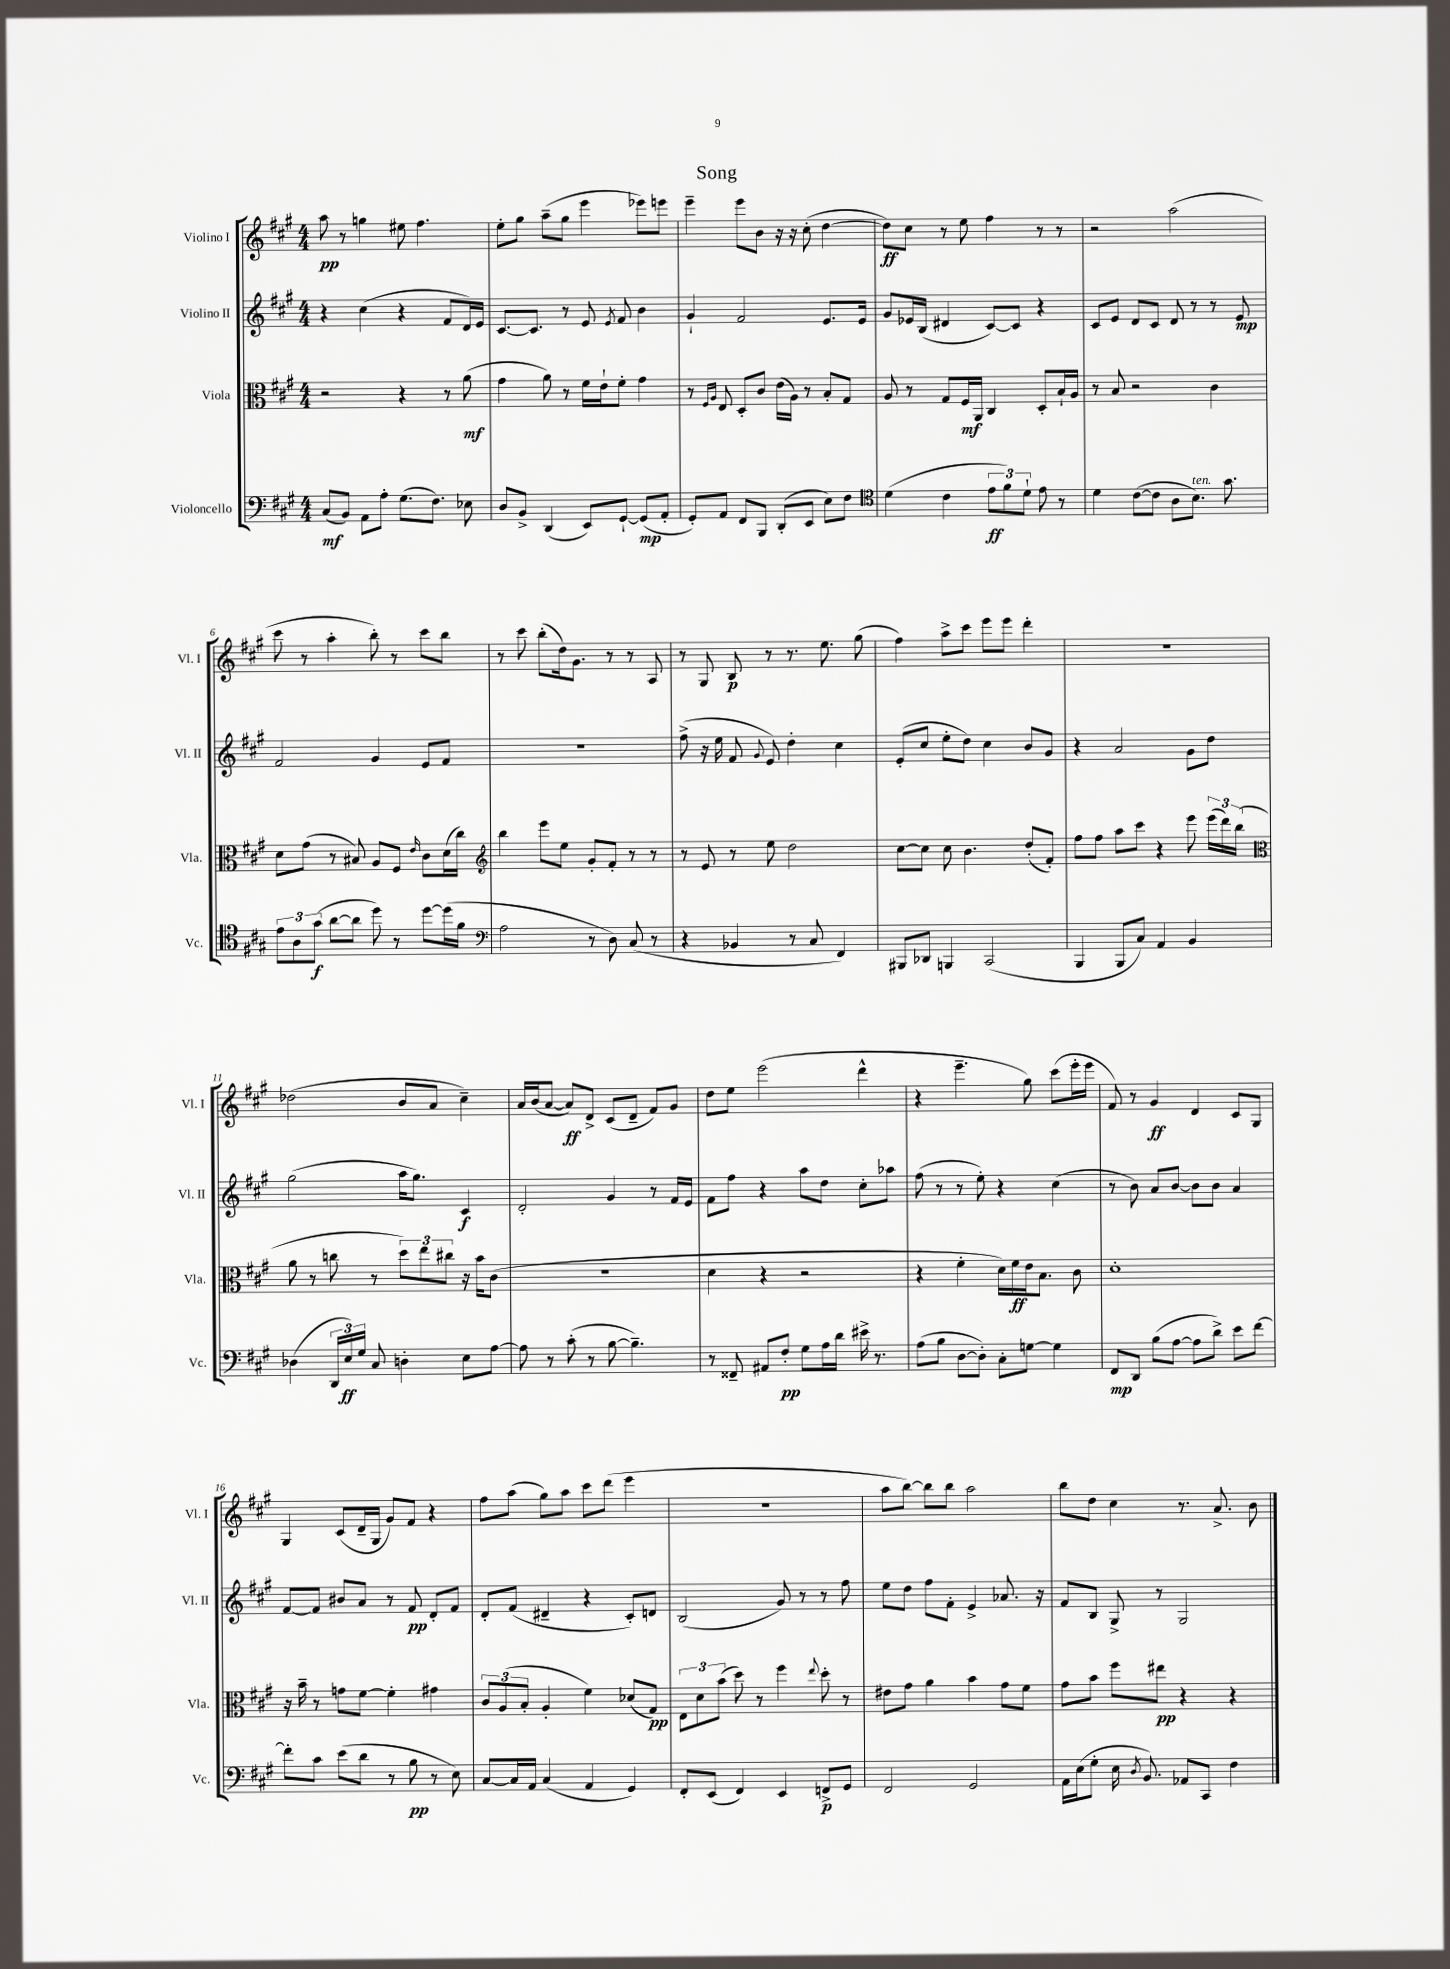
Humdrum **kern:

**kern	**dynam	**kern	**dynam	**kern	**dynam	**kern	**dynam
*part4	*part4	*part3	*part3	*part2	*part2	*part1	*part1
*staff4	*staff4	*staff3	*staff3	*staff2	*staff2	*staff1	*staff1
*I"Violoncello	*	*I"Viola	*	*I"Violino II	*	*I"Violino I	*
*I'Vc.	*	*I'Vla.	*	*I'Vl. II	*	*I'Vl. I	*
*clefF4	*	*clefC3	*	*clefG2	*	*clefG2	*
*k[f#c#g#]	*	*k[f#c#g#]	*	*k[f#c#g#]	*	*k[f#c#g#]	*
*M4/4	*	*M4/4	*	*M4/4	*	*M4/4	*
=1	=1	=1	=1	=1	=1	=1	=1
(8C#/L	mf	2r	.	4r	.	8aa\	pp
8BB/J)	.	.	.	.	.	8r	.
8AA\L	.	.	.	(4cc#\	.	4ggn\	.
8A'\J	.	.	.	.	.	.	.
(8.G#\L	.	4r	.	4r	.	8ee#X\	.
.	.	.	.	.	.	4.ff#\	.
8.F#\J)	.	.	.	.	.	.	.
.	.	8r	.	8f#/L	.	.	.
8E-X\	.	(8a\	mf	16d/L)	.	.	.
.	.	.	.	16e/JJ	.	.	.
=2	=2	=2	=2	=2	=2	=2	=2
8D/L	.	4g#\	.	[8.c#/L	.	8ee'\L	.
8BB^/J	.	.	.	.	.	8gg#\J	.
.	.	.	.	8.c#/J]	.	.	.
(4DD/	.	8a\)	.	.	.	(8aa~\L	.
.	.	8r	.	8r	.	8gg#\J	.
8EE/L)	.	16f#\LL	.	8e/	.	4eee\	.
.	.	16e`\J	.	.	.	.	.
.	.	.	.	8qe/	.	.	.
[8GG#`/J	.	8f#'\J	.	8f#/	.	.	.
(8GG#/L]	mp	4g#\	.	4b\	.	8eee-X\L)	.
8AA'/J	.	.	.	.	.	8eeen\J	.
=3	=3	=3	=3	=3	=3	=3	=3
8GG#'/L)	.	8r	.	4g#`/	.	4eee~\	.
.	.	16qqF#/LL	.	.	.	.	.
.	.	16qqA/JJ	.	.	.	.	.
8AA/J	.	8E/	.	.	.	.	.
8FF#/L	.	8D'/L	.	2f#/	.	8eee\L	.
8BBB/J	.	8c#/J	.	.	.	8b\J	.
(8DD'/L	.	(16e\LL	.	.	.	16r	.
.	.	16A\JJ)	.	.	.	16r	.
8EE/J	.	8r	.	.	.	(8cc#'\	.
8E\L)	.	8B'/L	.	8.e/L	.	[4dd\	.
8F#\J	.	8G#/J	.	.	.	.	.
.	.	.	.	16e/Jk	.	.	.
=4	=4	=4	=4	=4	=4	=4	=4
*clefC4	*	*	*	*	*	*	*
(4d\	.	8A/	.	8g#/L	.	8dd\L])	ff
.	.	8r	.	16e-X/L	.	8cc#\J	.
.	.	.	.	(16B/JJ	.	.	.
4c#\	.	8G#/L	.	4d#X/	.	8r	.
.	.	16F#/L	mf	.	.	8ee\	.
.	.	16AA/JJ	.	.	.	.	.
12e\L	ff	4C#/	.	[8c#/L)	.	4ff#\	.
12f#\)	.	.	.	.	.	.	.
.	.	.	.	8c#/J]	.	.	.
12d`\J	.	.	.	.	.	.	.
8e\	.	8D'/L	.	4r	.	8r	.
8r	.	16B`/L	.	.	.	8r	.
.	.	16A/JJ	.	.	.	.	.
=5	=5	=5	=5	=5	=5	=5	=5
4d\	.	8r	.	8c#/L	.	2r	.
.	.	8B/	.	8e/J	.	.	.
([8c#\L	.	2r	.	8d/L	.	.	.
8c#\J]	.	.	.	8c#/J	.	.	.
8A\L	.	.	.	8d/	.	(2aa\	.
!LO:TX:a:i:t=ten.	!	!	!	!	!	!	!
8.B\J)	.	.	.	8r	.	.	.
.	.	4c#\	.	8r	.	.	.
8.g#\	.	.	.	.	.	.	.
.	.	.	.	8e/	mp	.	.
!!LO:LB:g=z
=6	=6	=6	=6	=6	=6	=6	=6
12e\L	.	8d\L	.	2f#/	.	8ccc#\	.
12A\	.	.	.	.	.	.	.
.	.	(8g#\J	.	.	.	8r	.
(12g#\J	f	.	.	.	.	.	.
[8a\L	.	8r	.	.	.	4aa'\	.
8a\J]	.	8B#X/)	.	.	.	.	.
8dd\)	.	8A/L	.	4g#/	.	8bb'\)	.
8r	.	8F#/J	.	.	.	8r	.
.	.	16qqe/	.	.	.	.	.
[8dd\L	.	8c#\L	.	8e/L	.	8ccc#\L	.
(16dd\L]	.	(16d\L	.	8f#/J	.	8bb\J	.
16f#\JJ	.	16cc#\JJ)	.	.	.	.	.
=7	=7	=7	=7	=7	=7	=7	=7
*clefF4	*	*clefG2	*	*	*	*	*
2A\	.	4bb\	.	1r	.	8r	.
.	.	.	.	.	.	8ccc#\	.
.	.	8eee\L	.	.	.	(8bb'\L	.
.	.	8ee\J	.	.	.	16dd\k)	.
.	.	.	.	.	.	8.g#\J	.
8r	.	8g#'/L	.	.	.	.	.
8D\)	.	8f#'/J	.	.	.	8r	.
(8C#/	.	8r	.	.	.	8r	.
8r	.	8r	.	.	.	8A/	.
=8	=8	=8	=8	=8	=8	=8	=8
4r	.	8r	.	(8ff#^\	.	8r	.
.	.	8e/	.	16r	.	8G#/	.
.	.	.	.	16ee\	.	.	.
4BB-X/	.	8r	.	8f#/	.	8B/	p
.	.	.	.	8qqg#/	.	.	.
.	.	8ee\	.	8e/)	.	8r	.
8r	.	2dd\	.	4dd'\	.	8.r	.
8C#/	.	.	.	.	.	.	.
.	.	.	.	.	.	8.ee\	.
4FF#/)	.	.	.	4cc#\	.	.	.
.	.	.	.	.	.	(8gg#\	.
=9	=9	=9	=9	=9	=9	=9	=9
8BBB#X/L	.	[8cc#\L	.	(8e'/L	.	4ff#\)	.
8DD-X/J	.	8cc#\J]	.	8cc#/J	.	.	.
4BBBn/	.	8cc#\	.	8ee'\L	.	8aa^\L	.
.	.	4.b\	.	8dd\J)	.	8ccc#\J	.
(2CC#/	.	.	.	4cc#\	.	8eee\L	.
.	.	.	.	.	.	8eee\J	.
.	.	(8dd'/L	.	8b/L	.	4ddd'\	.
.	.	8f#'/J)	.	8g#/J	.	.	.
=10	=10	=10	=10	=10	=10	=10	=10
4BBB/	.	8ff#\L	.	4r	.	1r	.
.	.	8ff#\J	.	.	.	.	.
8BBB/L	.	8aa\L	.	2a/	.	.	.
8C#/J)	.	8ccc#\J	.	.	.	.	.
4AA/	.	4r	.	.	.	.	.
4BB/	.	8eee\	.	8g#\L	.	.	.
.	.	(24eee\LL	.	8dd\J	.	.	.
.	.	24ddd\)	.	.	.	.	.
.	.	(24bb\JJ	.	.	.	.	.
!!LO:LB:g=z
=11	=11	=11	=11	=11	=11	=11	=11
*	*	*clefC3	*	*	*	*	*
(4D-X\	.	8a\	.	(2gg#\	.	(2dd-X\	.
.	.	8r	.	.	.	.	.
24DD/LL	.	8ccn\	.	.	.	.	.
24E/)	ff	.	.	.	.	.	.
24G#/JJ	.	.	.	.	.	.	.
8C#/	.	8r	.	.	.	.	.
4Dn'\	.	12dd\L)	.	16aa\KL	.	8b/L	.
.	.	.	.	8.gg#\J)	.	.	.
.	.	12ee\	.	.	.	.	.
.	.	.	.	.	.	8a/J	.
.	.	12cc#X\J	.	.	.	.	.
8E\L	.	16r	.	4c#/	f	4cc#~\)	.
.	.	16b\KL	.	.	.	.	.
[8A\J	.	(8c#\J	.	.	.	.	.
=12	=12	=12	=12	=12	=12	=12	=12
8A\]	.	1r	.	2d'/	.	16a/LL	.
.	.	.	.	.	.	(16b/J	.
8r	.	.	.	.	.	[8a/J	.
(8c#'\	.	.	.	.	.	8a/L])	ff
8r	.	.	.	.	.	8d^/J	.
[8B\	.	.	.	4g#/	.	(8c#/L	.
4.B~\])	.	.	.	.	.	8d~/J	.
.	.	.	.	8r	.	8f#/L)	.
.	.	.	.	16f#/LL	.	8g#/J	.
.	.	.	.	16e/JJ	.	.	.
=13	=13	=13	=13	=13	=13	=13	=13
8r	.	4d\	.	8f#\L	.	8dd\L	.
8FF##X~/	.	.	.	8ff#\J	.	8ee\J	.
8AA#X/L	.	4r	.	4r	.	(2eee\	.
8F#'/J	pp	.	.	.	.	.	.
8G#\L	.	2r	.	8aa\L	.	.	.
16A\L	.	.	.	8dd\J	.	.	.
16d\JJ	.	.	.	.	.	.	.
16e#X^\	.	.	.	8cc#'\L	.	4ddd^^\	.
8.r	.	.	.	.	.	.	.
.	.	.	.	8aa-X\J	.	.	.
=14	=14	=14	=14	=14	=14	=14	=14
(8A\L	.	4r	.	(8ff#\	.	4r	.
8B\J	.	.	.	8r	.	.	.
[8D\L	.	4f#'\	.	8r	.	4.eee~\	.
8D'\J])	.	.	.	8ee'\)	.	.	.
8C#'\L	.	16d\LL)	.	4r	.	.	.
.	.	16f#\	ff	.	.	.	.
[8Gn\J	.	16e\J	.	.	.	8gg#\)	.
.	.	8.B\J	.	.	.	.	.
4G\]	.	.	.	(4cc#\	.	(8ccc#\L	.
.	.	8c#\	.	.	.	16eee'\L	.
.	.	.	.	.	.	16eee\JJ	.
=15	=15	=15	=15	=15	=15	=15	=15
8FF#/L	mp	1d'	.	8r	.	8f#/)	.
8DD/J	.	.	.	8b\)	.	8r	.
(8B\L	.	.	.	8a/L	.	4g#/	ff
[8A\J	.	.	.	[8b/J	.	.	.
8A\L]	.	.	.	8b\L]	.	4d/	.
8d^\J)	.	.	.	8b\J	.	.	.
8e\L	.	.	.	4a/	.	8c#/L	.
[8f#\J	.	.	.	.	.	8G#/J	.
!!LO:LB:g=z
=16	=16	=16	=16	=16	=16	=16	=16
8f#'\L]	.	16r	.	[8f#/L	.	4G#/	.
.	.	16b~\	.	.	.	.	.
8c#\J	.	8r	.	8f#/J]	.	.	.
(8e\L	.	8gn\L	.	8b#X/L	.	(8c#/L	.
8d\J	.	[8f#\J	.	8a/J	.	16d~/L	.
.	.	.	.	.	.	16G#/JJ	.
8r	.	4f#'\]	.	8r	.	8g#/L)	.
8B\	pp	.	.	8f#/	pp	8f#/J	.
8r	.	4g#X\	.	8d'/L	.	4r	.
8E\)	.	.	.	8f#/J	.	.	.
=17	=17	=17	=17	=17	=17	=17	=17
[8C#/L	.	12c#/L	.	8d'/L	.	8ff#\L	.
.	.	(12A/	.	.	.	.	.
16C#/L]	.	.	.	(8f#/J	.	(8aa\J	.
.	.	12B'/J	.	.	.	.	.
16AA/JJ	.	.	.	.	.	.	.
(4C#/	.	4A'/	.	4d#X~/	.	8gg#\L)	.
.	.	.	.	.	.	8aa\J	.
4AA/	.	4f#\)	.	4r	.	8ccc#\L	.
.	.	.	.	.	.	(8ddd\J	.
4GG#/)	.	(8d-X/L	.	8c#'/L)	.	4eee\	.
.	.	8G#/J)	pp	8dn/J	.	.	.
=18	=18	=18	=18	=18	=18	=18	=18
8FF#'/L	.	12E\L	.	(2B/	.	1r	.
.	.	12d\	.	.	.	.	.
(8EE/J	.	.	.	.	.	.	.
.	.	(12b\J	.	.	.	.	.
4FF#/)	.	8dd\)	.	.	.	.	.
.	.	8r	.	.	.	.	.
4EE/	.	4ff#\	.	8g#/)	.	.	.
.	.	.	.	8r	.	.	.
.	.	8qqee/	.	.	.	.	.
8FFn^/L	p	8dd'\	.	8r	.	.	.
8GG#/J	.	8r	.	8ff#\	.	.	.
=19	=19	=19	=19	=19	=19	=19	=19
2FF#/	.	8e#X\L	.	8ee\L	.	8aa\L	.
.	.	8g#\J	.	8dd\J	.	[8bb\J)	.
.	.	4a\	.	8ff#\L	.	8bb\L]	.
.	.	.	.	8f#'\J	.	8bb\J	.
2GG#/	.	4b\	.	4e^/	.	2aa\	.
.	.	8g#\L	.	8.a-X/	.	.	.
.	.	8f#\J	.	.	.	.	.
.	.	.	.	16r	.	.	.
=20	=20	=20	=20	=20	=20	=20	=20
16AA\LL	.	8g#\L	.	8f#/L	.	8bb\L	.
(16E\J	.	.	.	.	.	.	.
8G#'\J	.	8b\J	.	8B/J	.	8dd\J	.
16E\	.	8ff#\L	.	8G#^/	.	4cc#\	.
8qD/	.	.	.	.	.	.	.
8.BB/)	.	.	.	.	.	.	.
.	.	8ee#X\J	pp	8r	.	.	.
8AA-X/L	.	4r	.	2G#/	.	8.r	.
8CC#/J	.	.	.	.	.	.	.
.	.	.	.	.	.	8.a^/	.
4F#\	.	4r	.	.	.	.	.
.	.	.	.	.	.	8b\	.
==	==	==	==	==	==	==	==
*-	*-	*-	*-	*-	*-	*-	*-
